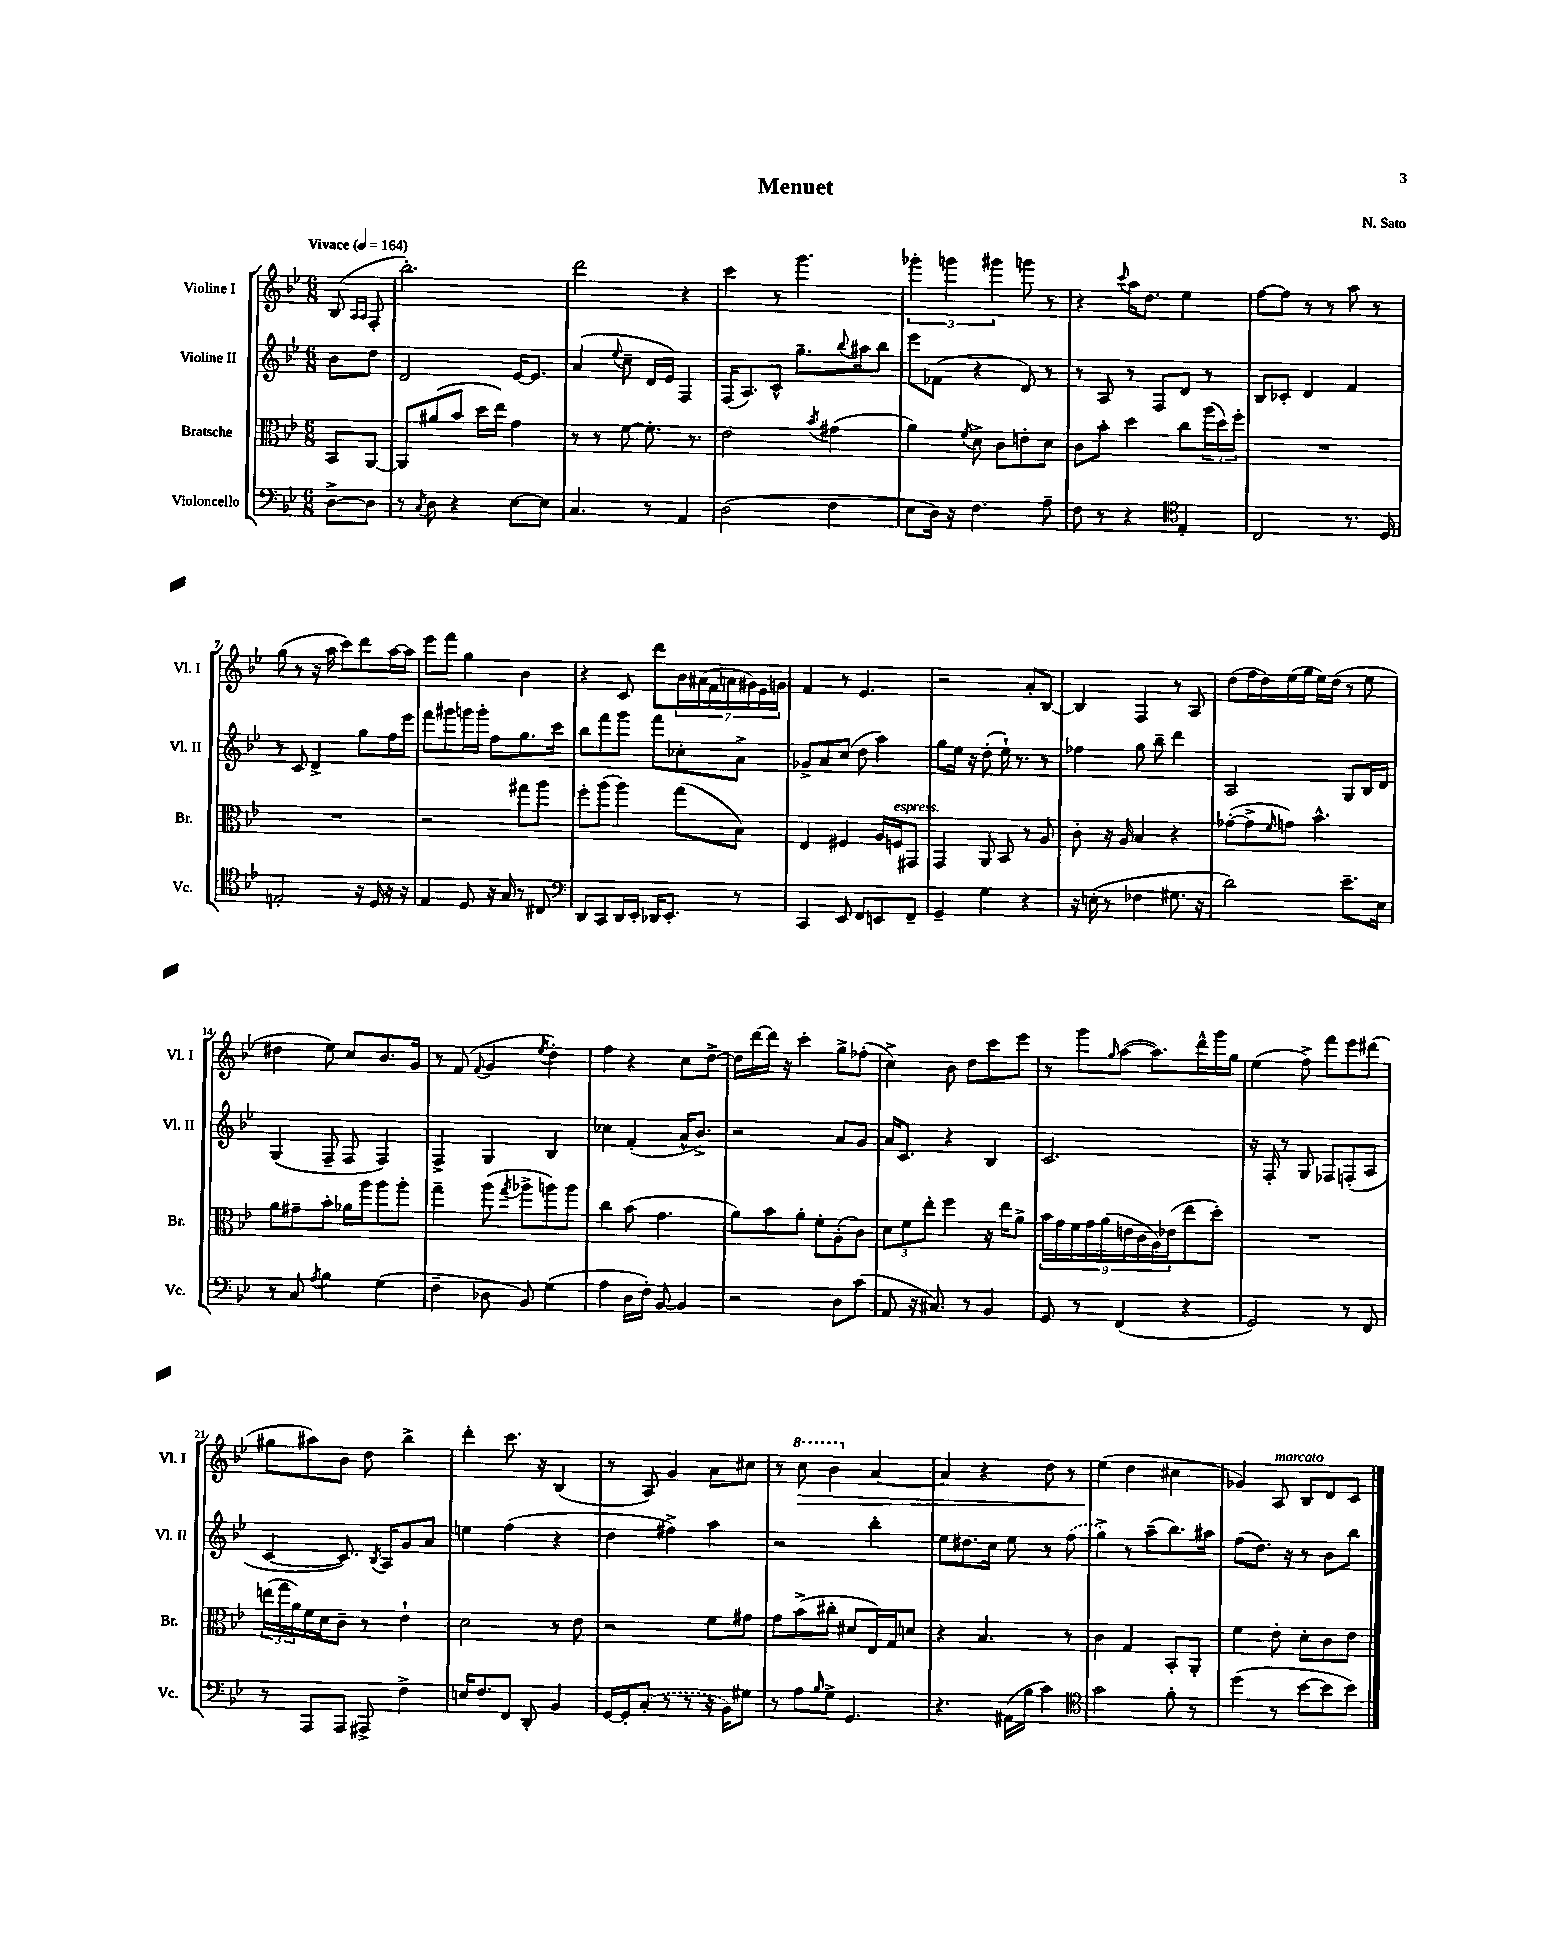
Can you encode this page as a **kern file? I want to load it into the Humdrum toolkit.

**kern	**kern	**kern	**kern
*staff4	*staff3	*staff2	*staff1
*clefF4	*clefC3	*clefG2	*clefG2
*k[b-e-]	*k[b-e-]	*k[b-e-]	*k[b-e-]
*M6/8	*M6/8	*M6/8	*M6/8
*MM164	*MM164	*MM164	*MM164
[8D^	8BB-	8b-	(8B-
.	.	.	16qqA
.	.	.	16qqA
8D]	[8AA	8dd	8F'
=	=	=	=
8r	8AA]	2d	2.bb-')
8qC	.	.	.
8D	(8a#	.	.
4r	8b-	.	.
.	16dd	.	.
.	16ee-)	.	.
[8E-	4g	[16e-	.
.	.	8.e-]	.
8E-]	.	.	.
=	=	=	=
4.C	8r	(4a	2ddd
.	8r	.	.
.	.	8qqee-	.
.	[8f	8cc~	.
8r	8.f']	16d	.
.	.	16e-)	.
4AA	.	4F	4r
.	8.r	.	.
=	=	=	=
(2D	2e-	(16F	4ccc
.	.	8.A)	.
.	.	8c^^	8r
.	.	8.gg~	4.ggg
.	8qb-	.	.
4F	(4g#	.	.
.	.	8qqbb-	.
.	.	16aa#	.
.	.	8bb-	.
=	=	=	=
8E-	4a)	8eee-	6ggg-'
16D)	.	(8f-	.
.	.	.	6ggg
16r	.	.	.
.	8qf	.	.
4.F	8d^	4r	.
.	.	.	6ggg#
.	8c	.	.
.	8e'	8d)	8ggg
8A~	8d	8r	8r
=	=	=	=
8F	8c	8r	4r
8r	8b-'	8A	.
.	.	.	8qqccc
4r	4dd	8r	16aa
.	.	.	8.dd
.	.	8F	.
*clefC4	*	*	*
4E-'	8cc	8d	4ee-
.	(24aa	8r	.
.	24dd)	.	.
.	24ff'	.	.
=	=	=	=
2C	2.r	8B-	[8ff
.	.	8c-'	8ff]
.	.	4d	8r
.	.	.	8r
8.r	.	4f	8aa
.	.	.	8r
16D	.	.	.
=	=	=	=
2E'	2.r	8r	(8gg
.	.	8c	8r
.	.	4d^	16r
.	.	.	16aa
.	.	.	8ccc)
16r	.	8gg	8ddd
16D	.	.	.
16r	.	16ff	[16aa
16r	.	16eee-	16aa]
=	=	=	=
4E-	2r	8fff	8eee-
.	.	8ggg#	8fff
8D	.	16ggg	4gg
.	.	16ggg'	.
16r	.	8ff	.
16G	.	.	.
8r	8gg#	8.gg	4b-
8C#	8aa	.	.
.	.	16ccc	.
=	=	=	=
*clefF4	*	*	*
8DD	8ff'	8bb-	4r
8CC	(8aa	8fff	.
16DD	4aa)	8ggg	8c
16EE-'	.	.	.
16DD-	.	8fff	8ddd
8.EE-'	.	.	.
.	(8gg	8cc-'	28b-
.	.	.	(28a#
.	.	.	28f
.	.	.	28a
8r	8B-)	8a^	.
.	.	.	28g#)
.	.	.	28e-
.	.	.	28g
=	=	=	=
4CC	4E-	8g-^	4f
.	.	8a	.
8EE-	4F#	(8cc	8r
8FF	.	8dd	4.e-
8EE	16A	4aa)	.
.	16F	.	.
8FF~	8GG#	.	.
=	=	=	=
4GG~	4GG	8gg	2r
.	.	16ee-	.
.	.	16r	.
4G	8AA	(8dd'	.
.	8BB-	16ee-`)	.
.	.	8.r	.
4r	8r	.	8a'
.	8A	8r	[8B-
=	=	=	=
16r	8c'	4ff-	4B-]
(16E'	.	.	.
8r	16r	.	.
.	16A	.	.
4F-	4B-	8gg	4F
.	.	8bb-~	.
8.G#	4r	4ddd	8r
.	.	.	8A
16r	.	.	.
=	=	=	=
2d)	([8g-'	2A	(8dd
.	8g-^]	.	16ff
.	.	.	16dd)
.	16qqf	.	.
.	8g)	.	(16ee-
.	.	.	16gg
.	4.b-^^	.	16ee-)
.	.	.	(16dd
8.e-~	.	8G	8r
.	.	16B-	8ee-
16E-	.	16d	.
=	=	=	=
8r	8a	(4G	4dd#
8C	8g#~	.	.
8qA	.	.	.
4B-	8b-'	8F~	8ee-)
.	16a-	8F	8cc
.	16aa	.	.
(4G	8aa	4F)	8.b-
.	8aa'	.	.
.	.	.	16g
=	=	=	=
4F~	4gg~	4F^	8r
.	.	.	(8f
.	.	.	8qqf
8D-	(8aa	4G	4g
.	8qgg	.	.
8BB-)	8aa-^	.	.
.	.	.	8qee-
(4G	8aa)	4B-	4dd')
.	8aa	.	.
=	=	=	=
4A	4cc	4cc-	4ff
16D	(8b-	(4f'	4r
16F')	.	.	.
[8BB-	4.g	.	.
4BB-]	.	16a^^	8cc
.	.	8.b-^)	.
.	.	.	[8dd^
=	=	=	=
2r	8a)	2r	16dd]
.	.	.	[16ddd
.	8b-	.	16ddd]
.	.	.	16r
.	8a'	.	4ccc'
.	8f'	.	.
8D	(8A'	8a	8gg^
(8c	8c)	8g	(8ff-'
=	=	=	=
8AA	12d	16a	4cc^)
.	.	8.c	.
.	12f	.	.
16r	.	.	.
.	12ee-'	.	.
8.C#)	.	.	.
.	4ff	4r	8b-
8r	.	.	8dd
4BB-	16r	4B-	8ccc
.	16ee-	.	.
.	8a^	.	8eee-
=	=	=	=
8GG	18b-	2.c	8r
.	18g	.	.
.	18f	.	.
8r	.	.	8ggg
.	18g	.	.
.	(18a	.	.
.	.	.	16qqgg
(4FF	.	.	([8aa
.	18e	.	.
.	18c	.	.
.	.	.	8.aa])
.	18A)	.	.
.	(18e-	.	.
4r	8ee-	.	.
.	.	.	16ddd^^
.	8dd')	.	16ggg
.	.	.	16gg
=	=	=	=
2GG)	2.r	16r	(4ee-
.	.	16F'	.
.	.	8r	.
.	.	8G	8ff^)
.	.	8F-	8fff
8r	.	(8F'	8eee-
8FF	.	8A	(8ddd#
=	=	=	=
8r	(24ee	[4c	8gg#
.	24gg	.	.
.	24a)	.	.
8AAA	16f	.	8aa#)
.	16d	.	.
8AAA	8c~	8.c])	8b-
8AAA#^	8r	.	8dd
.	.	8qB-	.
.	.	16A	.
4F^	4e-`	8g	4bb-^
.	.	8a	.
=	=	=	=
16E	2d	4ee	4ddd'
8.F	.	.	.
8FF	.	(4ff	8.ccc
8DD'	.	.	.
.	.	.	16r
4BB-	8r	4r	(4B-
.	8e-	.	.
=	=	=	=
[16GG	2r	4dd	8r
16GG']	.	.	.
(8C'	.	.	8A)
8r	.	4ff#^)	4g
8r	.	.	.
16r	8f	4aa	8a
16BB-)	.	.	.
8G#	8g#	.	8cc#
=	=	=	=
8r	8g	2r	8r
8A	(8b-^	.	8ccc
16qqB-	.	.	.
8G^	8cc#'	.	4bb-
4.GG	8d#	.	.
.	16E-)	4bb-'	[4a
.	16G	.	.
.	8d	.	.
=	=	=	=
4.r	4r	8ee-	4a]
.	.	8.dd#	.
.	4.B-	.	4r
.	.	16cc	.
(16AA#	.	8ee-	.
16B-	.	.	.
4c)	.	8r	8dd
.	8r	(8ff	8r
=	=	=	=
*clefC4	*	*	*
2g	4c	4gg^)	(4ee-
.	4G	8r	4dd
.	.	(8aa~	.
8f'	8BB-'	8.bb-)	4cc#
8r	8AA'	.	.
.	.	16aa#	.
=	=	=	=
(4dd	4f	(8ff	4g-)
.	.	8.dd)	.
8r	8e-'	.	8A
.	.	16r	.
[8b-	8d'	8r	8B-
8b-]	8c	8b-	8d
8b-)	8e-	8bb-	8c
==	==	==	==
*-	*-	*-	*-
